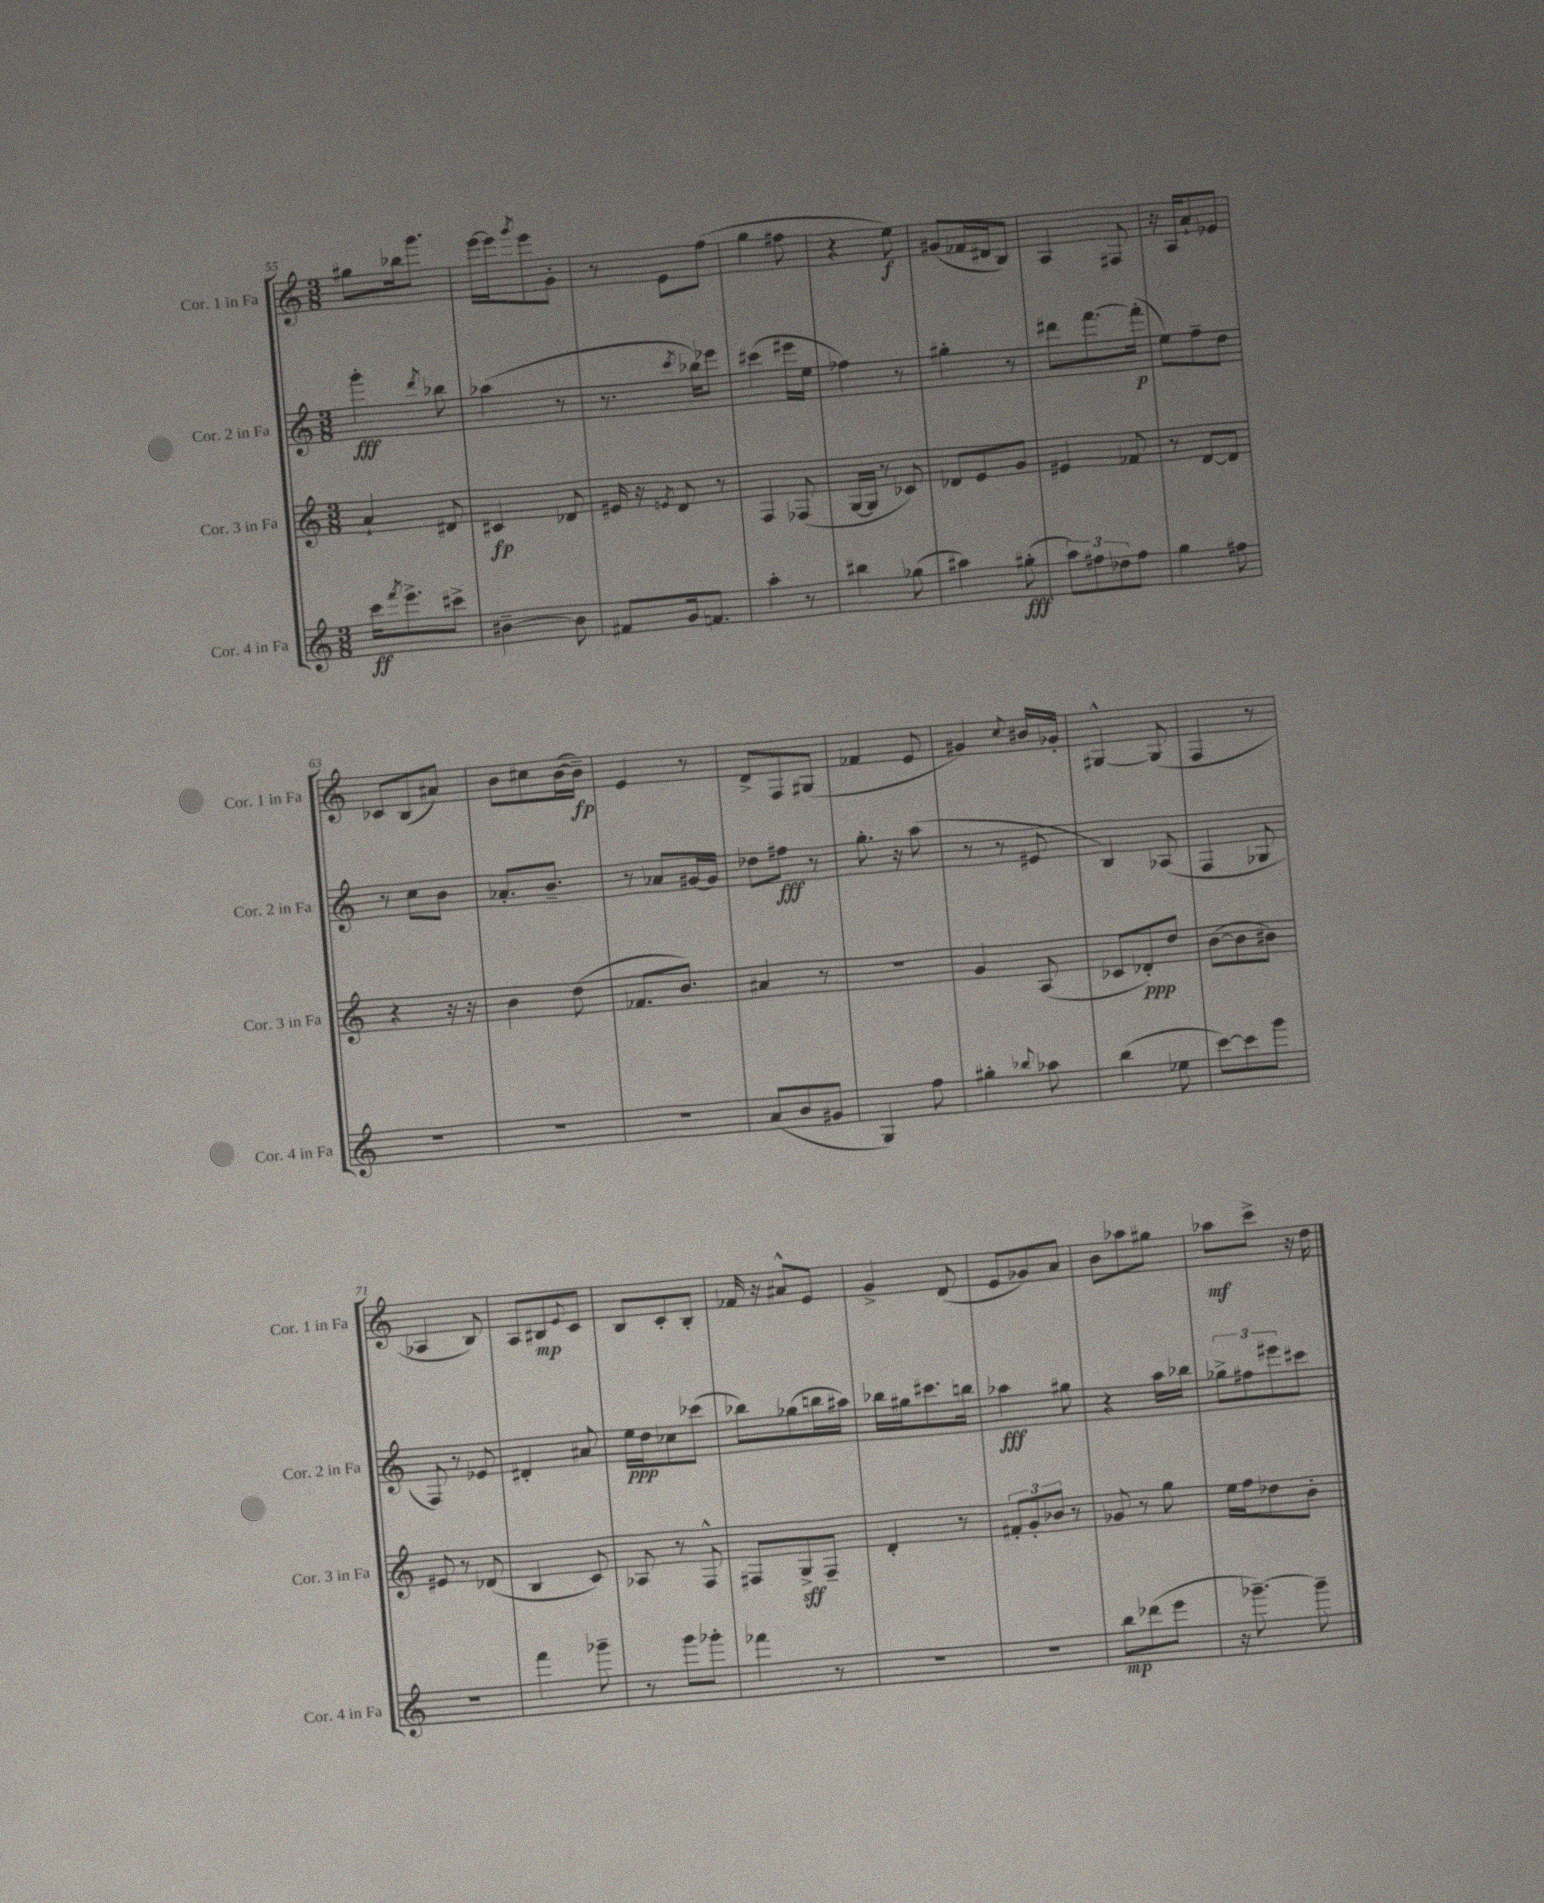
<<
\new StaffGroup <<
\new Staff = "s0" \with { instrumentName = "Cor. 1 in Fa" shortInstrumentName = "Cor. 1 in Fa" } {
    \clef treble \key c \major \numericTimeSignature \time 3/8
    gis''8 bes''16 g'''8. |
    e'''16~ e'''16 \acciaccatura { g'''8 } e'''8 g'8-. |
    r8 e'8 f''8( |
    g''4 fis''8 |
    r4 e''8\f) |
    gis'8( fes'16 dis'16 b8) |
    a4 fis8 |
    r16 a16 a'8-! ees'8 |
    ces'8 b8( ais'8) |
    b'8 cis''8 b'16~( b'16--\fp) |
    e'4 r8 |
    d'8-> f8 gis8( |
    fes'4 e'8 |
    gis'4) \appoggiatura { c''8 } bis'16 ges'16-. |
    gis4~-^ gis8( |
    f4 r8 |
    aes4 b8) |
    a8 bis8\mp \appoggiatura { e'8 } c'8 |
    b8 c'8-. b8-. |
    fes'16 r16 ais'8-^ e'8 |
    g'4-> d'8( |
    e'8 ges'8) a'8 |
    b'8 aes''8 gis''8 |
    aes''8\mf c'''8-> r16 d''16 \bar "|." |
}
\new Staff = "s1" \with { instrumentName = "Cor. 2 in Fa" shortInstrumentName = "Cor. 2 in Fa" } {
    \clef treble \key c \major \numericTimeSignature \time 3/8
    g'''4-.\fff \acciaccatura { d'''8 } bes''8 |
    aes''4( r8 |
    r8. \acciaccatura { c'''8 } bes''16) ees'''8 |
    cis'''4( eis'''16 e''16 |
    fes''4) r8 |
    gis''4-. r8 |
    dis'''8 f'''8.~ f'''16-.\p( |
    e''8) f''8-- d''8 |
    r8 c''8 b'8 |
    aes'8.-. b'8.-- |
    r8 aes'8 gis'16~ gis'16 |
    des''8 fis''8\fff r8 |
    g''8.-. r16 a''8( |
    r8 r8 eis'8 |
    b4) aes8( |
    f4 ges8 |
    f8) r8 ees'8 |
    dis'4-. ais'8 |
    e''16\ppp d''16 ces''8 ces'''8( |
    bes''8) ges''8( b''16 ais''16) |
    bes''16 gis''16 cis'''8. b''16 |
    aes''4\fff gis''8 |
    r4 a''16 bes''16 |
    \tuplet 3/2 { ges''8-> fis''8 eis'''8 } cis'''8 \bar "|." |
}
\new Staff = "s2" \with { instrumentName = "Cor. 3 in Fa" shortInstrumentName = "Cor. 3 in Fa" } {
    \clef treble \key c \major \numericTimeSignature \time 3/8
    a'4-! dis'8 |
    cis'4\fp des'8 |
    eis'16 r16 \acciaccatura { e'8 } d'8 r8 |
    f4 fes8( |
    g16~ g16 r8 ces'8) |
    des'8 e'8 g'8 |
    eis'4 fes'8 |
    r8 d'8~ d'8 |
    r4 r16 r16 |
    b'4 d''8( |
    fes'8. b'8.) |
    ais'4 r8 |
    R4. |
    g'4 a8( |
    ces'8 des'8-.\ppp) d''8 |
    b'8~( b'8 bis'8) |
    eis'8 r8 des'8( |
    b4 c'8) |
    aes8 r8 f8-^ |
    fis8 g8->\sff fis8-- |
    d'4-. r8 |
    \tuplet 3/2 { fis'8-. g'8-. bes'8 } r8 |
    ges'8 r8 g''8 |
    e''16 f''16 des''8 b'8-. \bar "|." |
}
\new Staff = "s3" \with { instrumentName = "Cor. 4 in Fa" shortInstrumentName = "Cor. 4 in Fa" } {
    \clef treble \key c \major \numericTimeSignature \time 3/8
    c'''16\ff \acciaccatura { f'''8 } e'''8.-> cis'''8-> |
    bis'4~-- bis'8 |
    fis'8 g'16 f'8. |
    a''4-. r8 |
    bis''4 ges''8( |
    ais''4) gis''8-.\fff( |
    \tuplet 3/2 { a''8) fis''8 des''8 } fis''8 |
    g''4 fis''8 |
    R4. |
    R4. |
    R4. |
    a'8( b'8 gis'8 |
    g4) f''8 |
    gis''4-. \appoggiatura { bes''8 } aes''8 |
    b''4( ees''8 |
    c'''8~) c'''8 g'''8 |
    R4. |
    f'''4 ges'''8-- |
    r8 g'''8 ges'''8-. |
    fes'''4 r8 |
    R4. |
    R4. |
    b''8\mp des'''8( e'''8 |
    r16 ges'''8.~--) ges'''8-- \bar "|." |
}
>>
>>
\layout { \context { \Score currentBarNumber = #55 } }
